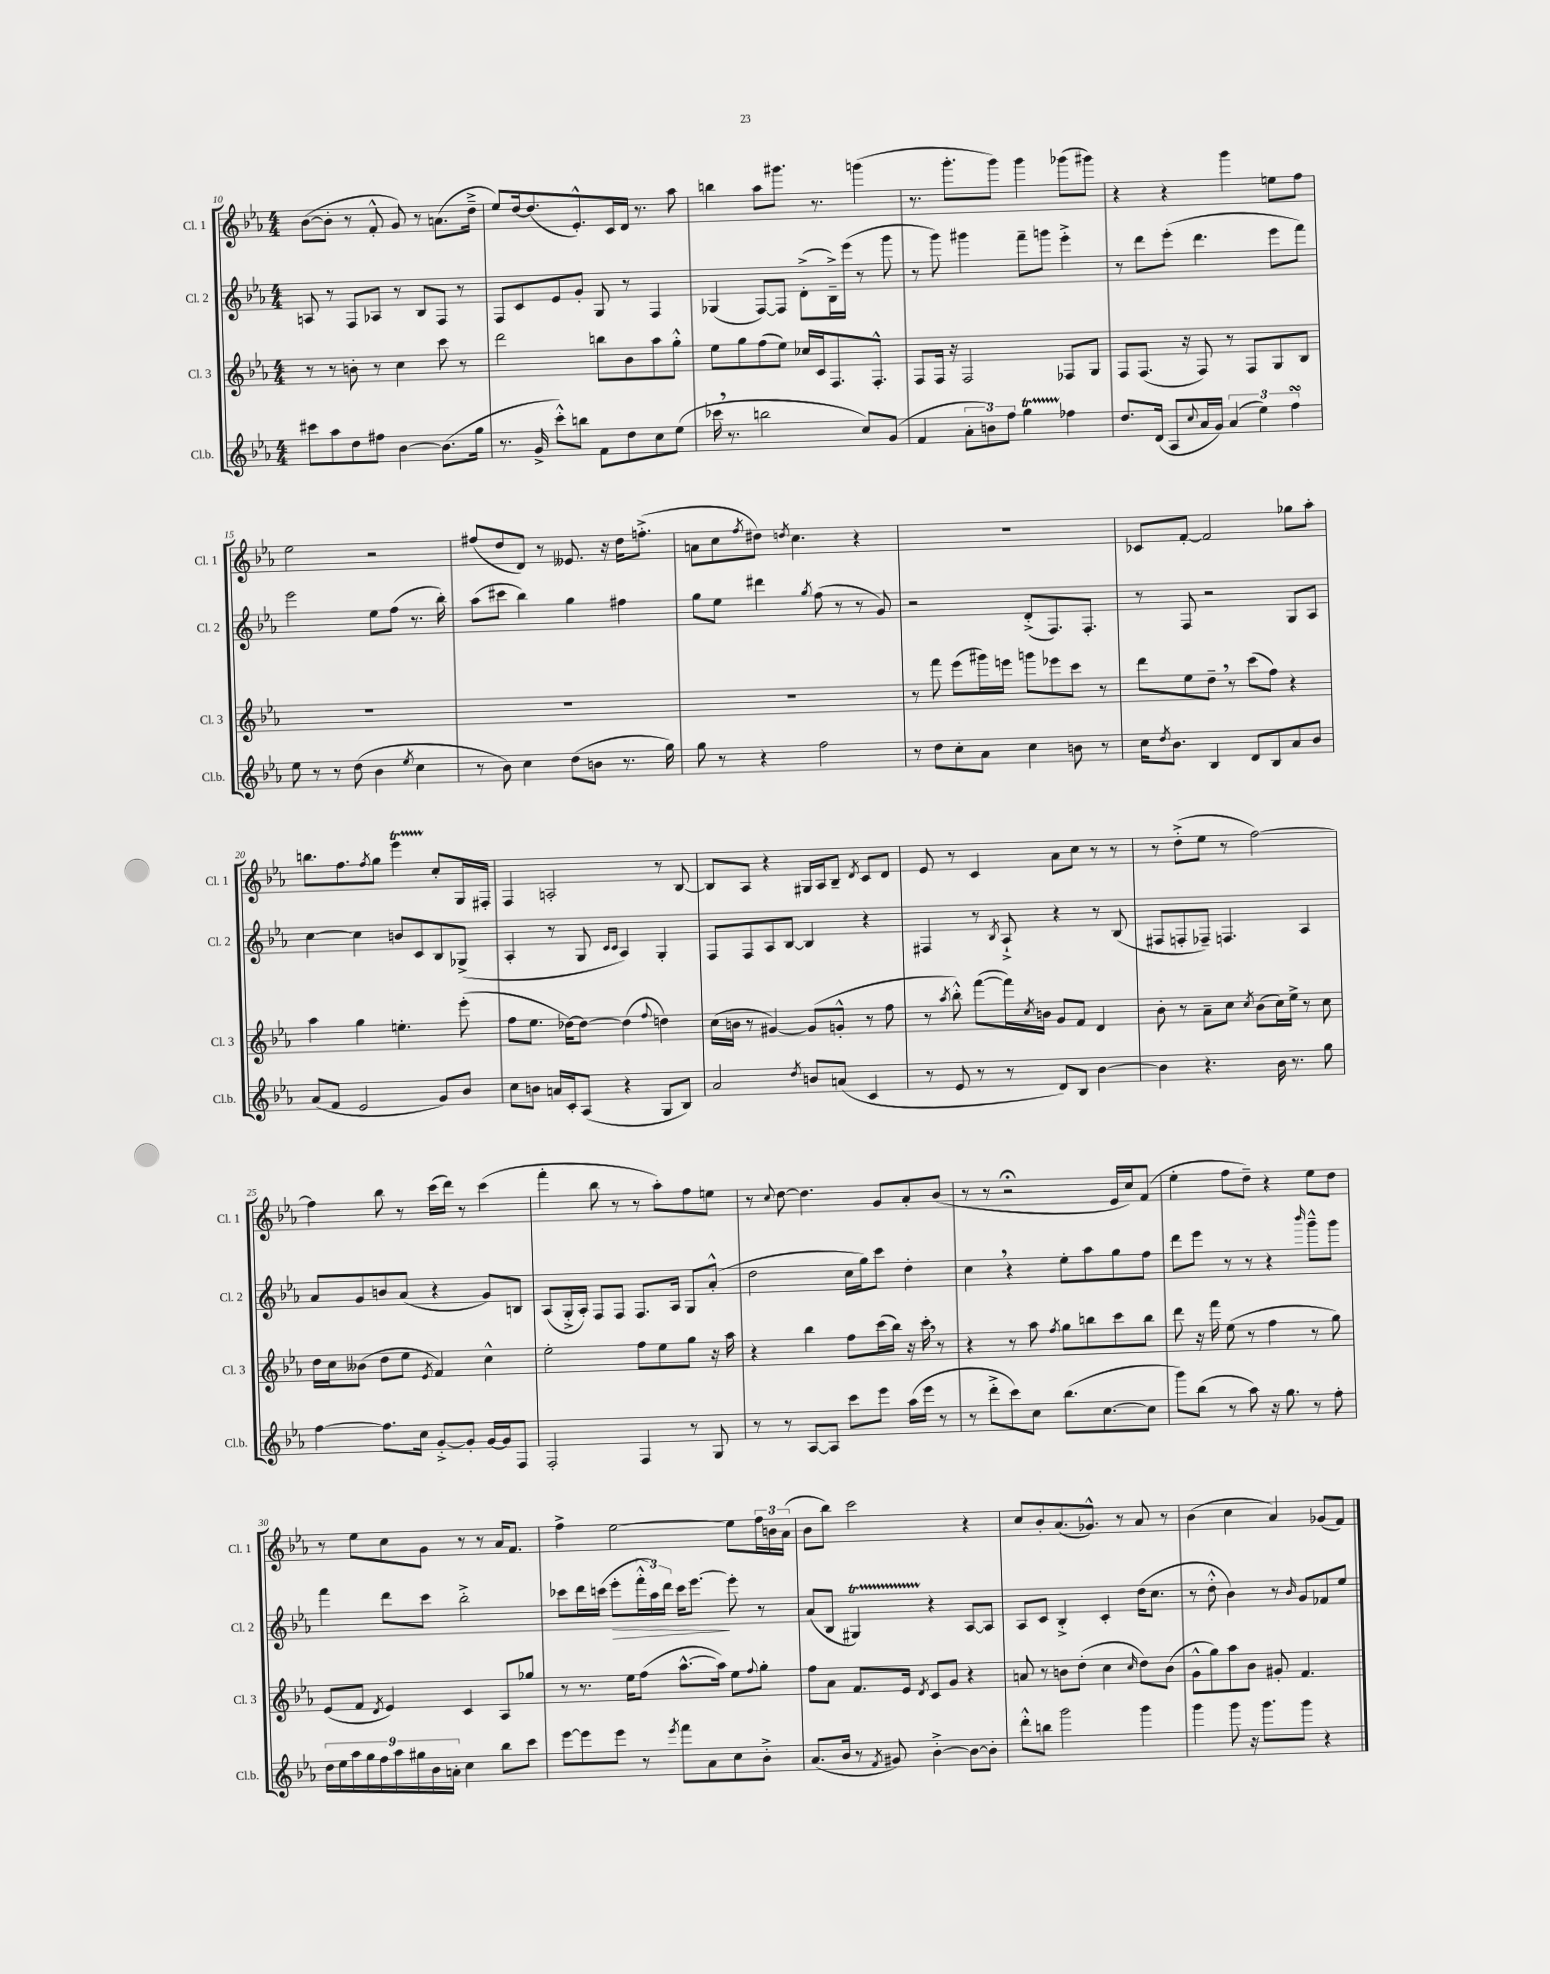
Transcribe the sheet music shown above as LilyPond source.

<<
\new StaffGroup <<
\new Staff = "s0" \with { instrumentName = "Cl. 1" shortInstrumentName = "Cl. 1" } {
    \clef treble \key ees \major \numericTimeSignature \time 4/4
    bes'8~( bes'8-. r8 f'8-.-^ g'8) r8 a'8.( d''16---> |
    ees''8) d''16~ d''8.( ees'8.-.-^) c'16 d'16 r8. aes''8 |
    b''4 aes''8 gis'''8. r8. g'''4( |
    r8. g'''8.-. g'''8) g'''4 ges'''8( gis'''8) |
    r4 r4 g'''4 e''8 f''8 |
    ees''2 r2 |
    fis''8( d''8 d'8) r8 eeses'8. r16 d''16 f''8.-.->( |
    a'8 c''8 \acciaccatura { f''8 } dis''8) \acciaccatura { d''8 } c''4. r4 |
    R1 |
    ces'8 f'8~-. f'2 ges''8 aes''8-. |
    b''8. f''8. \acciaccatura { f''8 } g''8 ees'''4\startTrillSpan c''8-.\stopTrillSpan g16 fis16-. |
    f4 a2-. r8 bes8~ |
    bes8 aes8 r4 gis16 aes16 bes8-- \acciaccatura { d'8 } c'8 d'8 |
    ees'8 r8 c'4 aes'8 c''8 r8 r8 |
    r8 d''8-.->( ees''8 r8 f''2~) |
    f''4 bes''8 r8 c'''16( d'''16) r8 c'''4( |
    f'''4-. bes''8 r8 r8 aes''8-.) f''8 e''8 |
    r8 \appoggiatura { c''8 } d''8~ d''4. g'8 aes'8-. bes'8( |
    r8 r8 r2\fermata ees'16 c''16) f'8( |
    ees''4-. f''8 d''8--) r4 ees''8 d''8 |
    r8 ees''8 c''8 g'8 r8 r8 aes'16 f'8. |
    f''4-> ees''2~ ees''8 \tuplet 3/2 { f''16 b'16 aes'16( } |
    bes'8 bes''8) c'''2 r4 |
    c''8 bes'8-. aes'8.( ges'8.-^) r8 aes'8 r8 |
    bes'4( c''4 aes'4) ges'8( f'8) \bar "|." |
}
\new Staff = "s1" \with { instrumentName = "Cl. 2" shortInstrumentName = "Cl. 2" } {
    \clef treble \key ees \major \numericTimeSignature \time 4/4
    a8 r8 f8 aes8 r8 bes8 f8 r8 |
    f8 c'8 ees'8 g'8-. g8 r8 f4 |
    ges4( f8~) f8 d'8-.->( bes16--->) ees'''16( r8 g'''8 |
    r8 g'''8) gis'''4 f'''8-- g'''8 ees'''4-.-> |
    r8 d'''8 ees'''8-.( d'''4. ees'''8 f'''8) |
    ees'''2 ees''8 f''8( r8. bes''16-.) |
    aes''8( cis'''8 bes''4) g''4 fis''4 |
    g''8 ees''8 dis'''4 \acciaccatura { g''8 } f''8( r8 r8 g'8) |
    r2 d'8-.->( f8.) f8.-. |
    r8 f8 r2 g8 aes8 |
    c''4~ c''4 b'8 c'8 bes8 ges8->( |
    aes4-. r8 g8 \grace { c'16 c'16 } aes4) g4-. |
    f8 f8 aes8 bes8~ bes4 r4 |
    fis4 r8 \acciaccatura { bes8 } aes8-!-> r4 r8 bes8( |
    fis8 f8-. fes8--) f4. aes4 |
    aes'8 g'8 b'8 aes'8( r4 g'8) b8 |
    aes8( g16-.-> aes16-.) f8 f8 f8. aes16 g8 aes'8-.-^( |
    d''2 c''16 g''16) c'''8 d''4-. |
    c''4 \breathe r4 ees''8-. aes''8 g''8 f''8 |
    d'''8 ees'''8 r8 r8 r4 \grace { bes'''16 } g'''8---^ g'''8 |
    f'''4 d'''8 c'''8 bes''2-.-> |
    ces'''8 d'''16 c'''16( ees'''8-.\> \tuplet 3/2 { f'''16-.-^ aes''16) d'''16 } c'''16 ees'''8.~\! ees'''8-. r8 |
    aes'8( bes8 gis4\startTrillSpan) r4\stopTrillSpan aes8~ aes8 |
    aes8 c'8 bes4-.-> c'4-. d''16( c''8. |
    r8 d''8-.-^ bes'4) r8 \grace { bes'16 } g'8 fes'8 ees''8 \bar "|." |
}
\new Staff = "s2" \with { instrumentName = "Cl. 3" shortInstrumentName = "Cl. 3" } {
    \clef treble \key ees \major \numericTimeSignature \time 4/4
    r8 r8 b'8-. r8 c''4 c'''8 r8 |
    d'''2 b''8 bes'8 aes''8 g''8-.-^ |
    ees''8 g''8 f''8( ees''8) ces''16 c'16 f8. f8.-.-^ |
    f8 f16 r16 f2 fes8 g8 |
    f8 f8.( r16 f8) r8 f8 g8 bes8 |
    R1 |
    R1 |
    R1 |
    r8 f'''8 ees'''8( gis'''16) e'''16 g'''8 ees'''8 c'''8 r8 |
    d'''8 ees''8 d''8-- \breathe r8 c'''8( f''8) r4 |
    aes''4 g''4 e''4.-. ees'''8-.( |
    f''8 ees''8. des''16~) des''8~ des''4( \appoggiatura { f''8 } d''4) |
    c''16( b'16 r8 gis'4~) gis'8( g'8-.-^ r8 f''8 |
    r8 \acciaccatura { aes''8 } bes''8-.-^) f'''8~( f'''16) \acciaccatura { c''8 } b'16 g'8 f'8 d'4 |
    bes'8-. r8 aes'8-- c''8 \acciaccatura { c''8 } bes'8( c''16) ees''16-> r8 c''8 |
    d''16 c''16 beses'8( d''8 ees''8 \acciaccatura { ees'8 } f'4) c''4-^ |
    ees''2-. f''8 ees''8 g''8 r16 aes''16 |
    r4 bes''4 f''8 c'''16( bes''16) r16 c'''16-. \breathe r8 |
    r4 r8 aes''8 \acciaccatura { f''8 } g''8 b''8 c'''8 b''8 |
    d'''8 r16 f'''16 ees''8( r8 f''4 r8 g''8) |
    ees'8( f'8 \acciaccatura { d'8 } ees'4) c'4 aes8 ges''8 |
    r8 r8. ees''16 f''8( aes''8.~-^ aes''16) ees''8 \appoggiatura { f''8 } g''8-. |
    f''8 aes'8 f'8. ees'16 \acciaccatura { d'8 } c'8 g'8 r4 |
    a'8 r8 b'8 d''8-.( c''4 \grace { c''16 } d''8) b'8( |
    g'8-^ g''8) aes''8 bes'8 gis'8-. f'4. \bar "|." |
}
\new Staff = "s3" \with { instrumentName = "Cl.b." shortInstrumentName = "Cl.b." } {
    \clef treble \key ees \major \numericTimeSignature \time 4/4
    cis'''8 aes''8 d''8 fis''8 bes'4~ bes'8.( g''16 |
    r8. g'16-> c'''8-.-^) b''8 f'8 d''8 c''8 ees''8( |
    ces'''16 \breathe r8. b''2 c''8) g'8( |
    f'4 \tuplet 3/2 { aes'8-. b'8) f''8 } g''4\startTrillSpan fes''4\stopTrillSpan |
    d''8. d'16( aes8 \appoggiatura { c''8 } aes'16 g'16) \tuplet 3/2 { aes'4( ees''4) f''4\turn } |
    ees''8 r8 r8 d''8( bes'4 \acciaccatura { ees''8 } c''4 |
    r8 bes'8) c''4 d''8( b'8 r8. g''16) |
    g''8 r8 r4 f''2 |
    r8 d''8 c''8-. aes'8 c''4 b'8 r8 |
    c''16 \acciaccatura { d''8 } bes'8. bes4 d'8 bes8 aes'8 bes'8 |
    aes'8( f'8 ees'2 g'8) bes'8 |
    c''8 b'8 a'16 c'16-. aes8( r4 g8 bes8) |
    aes'2 \acciaccatura { d''8 } b'8 a'8( c'4 |
    r8 ees'8 r8 r8 d'8) bes8 bes'4~ |
    bes'4 r4. bes'16 r8. g''8 |
    f''4~ f''8. c''16 g'8~-.-> g'8-. g'16~ g'16 f8 |
    f2-. f4 r8 g8 |
    r8 r8 aes8~ aes8 c'''8 ees'''8 aes''16( ees'''16 r8 |
    r8 d'''8-.-> c'''8) c''8 bes''8.( c''8.~ c''8 |
    g'''8) bes''8( r8 aes''8) r16 g''8. r8 f''8-. |
    \tuplet 9/8 { d''16 ees''16 aes''16 g''16 f''16 aes''16 gis''16 bes'16 a'16-. } c''4 bes''8 c'''8 |
    ees'''8~ ees'''8 ees'''8 r8 \acciaccatura { ees'''8 } f'''8 aes'8 c''8 bes'8-.-> |
    aes'8.( bes'16 r8 \acciaccatura { f'8 } gis'8) bes'4~-.-> bes'8~ bes'8-. |
    d'''8-.-^ b''8 g'''2 g'''4 |
    g'''4 g'''8 r16 g'''8. g'''8 r4 \bar "|." |
}
>>
>>
\layout { \context { \Score currentBarNumber = #10 } }
